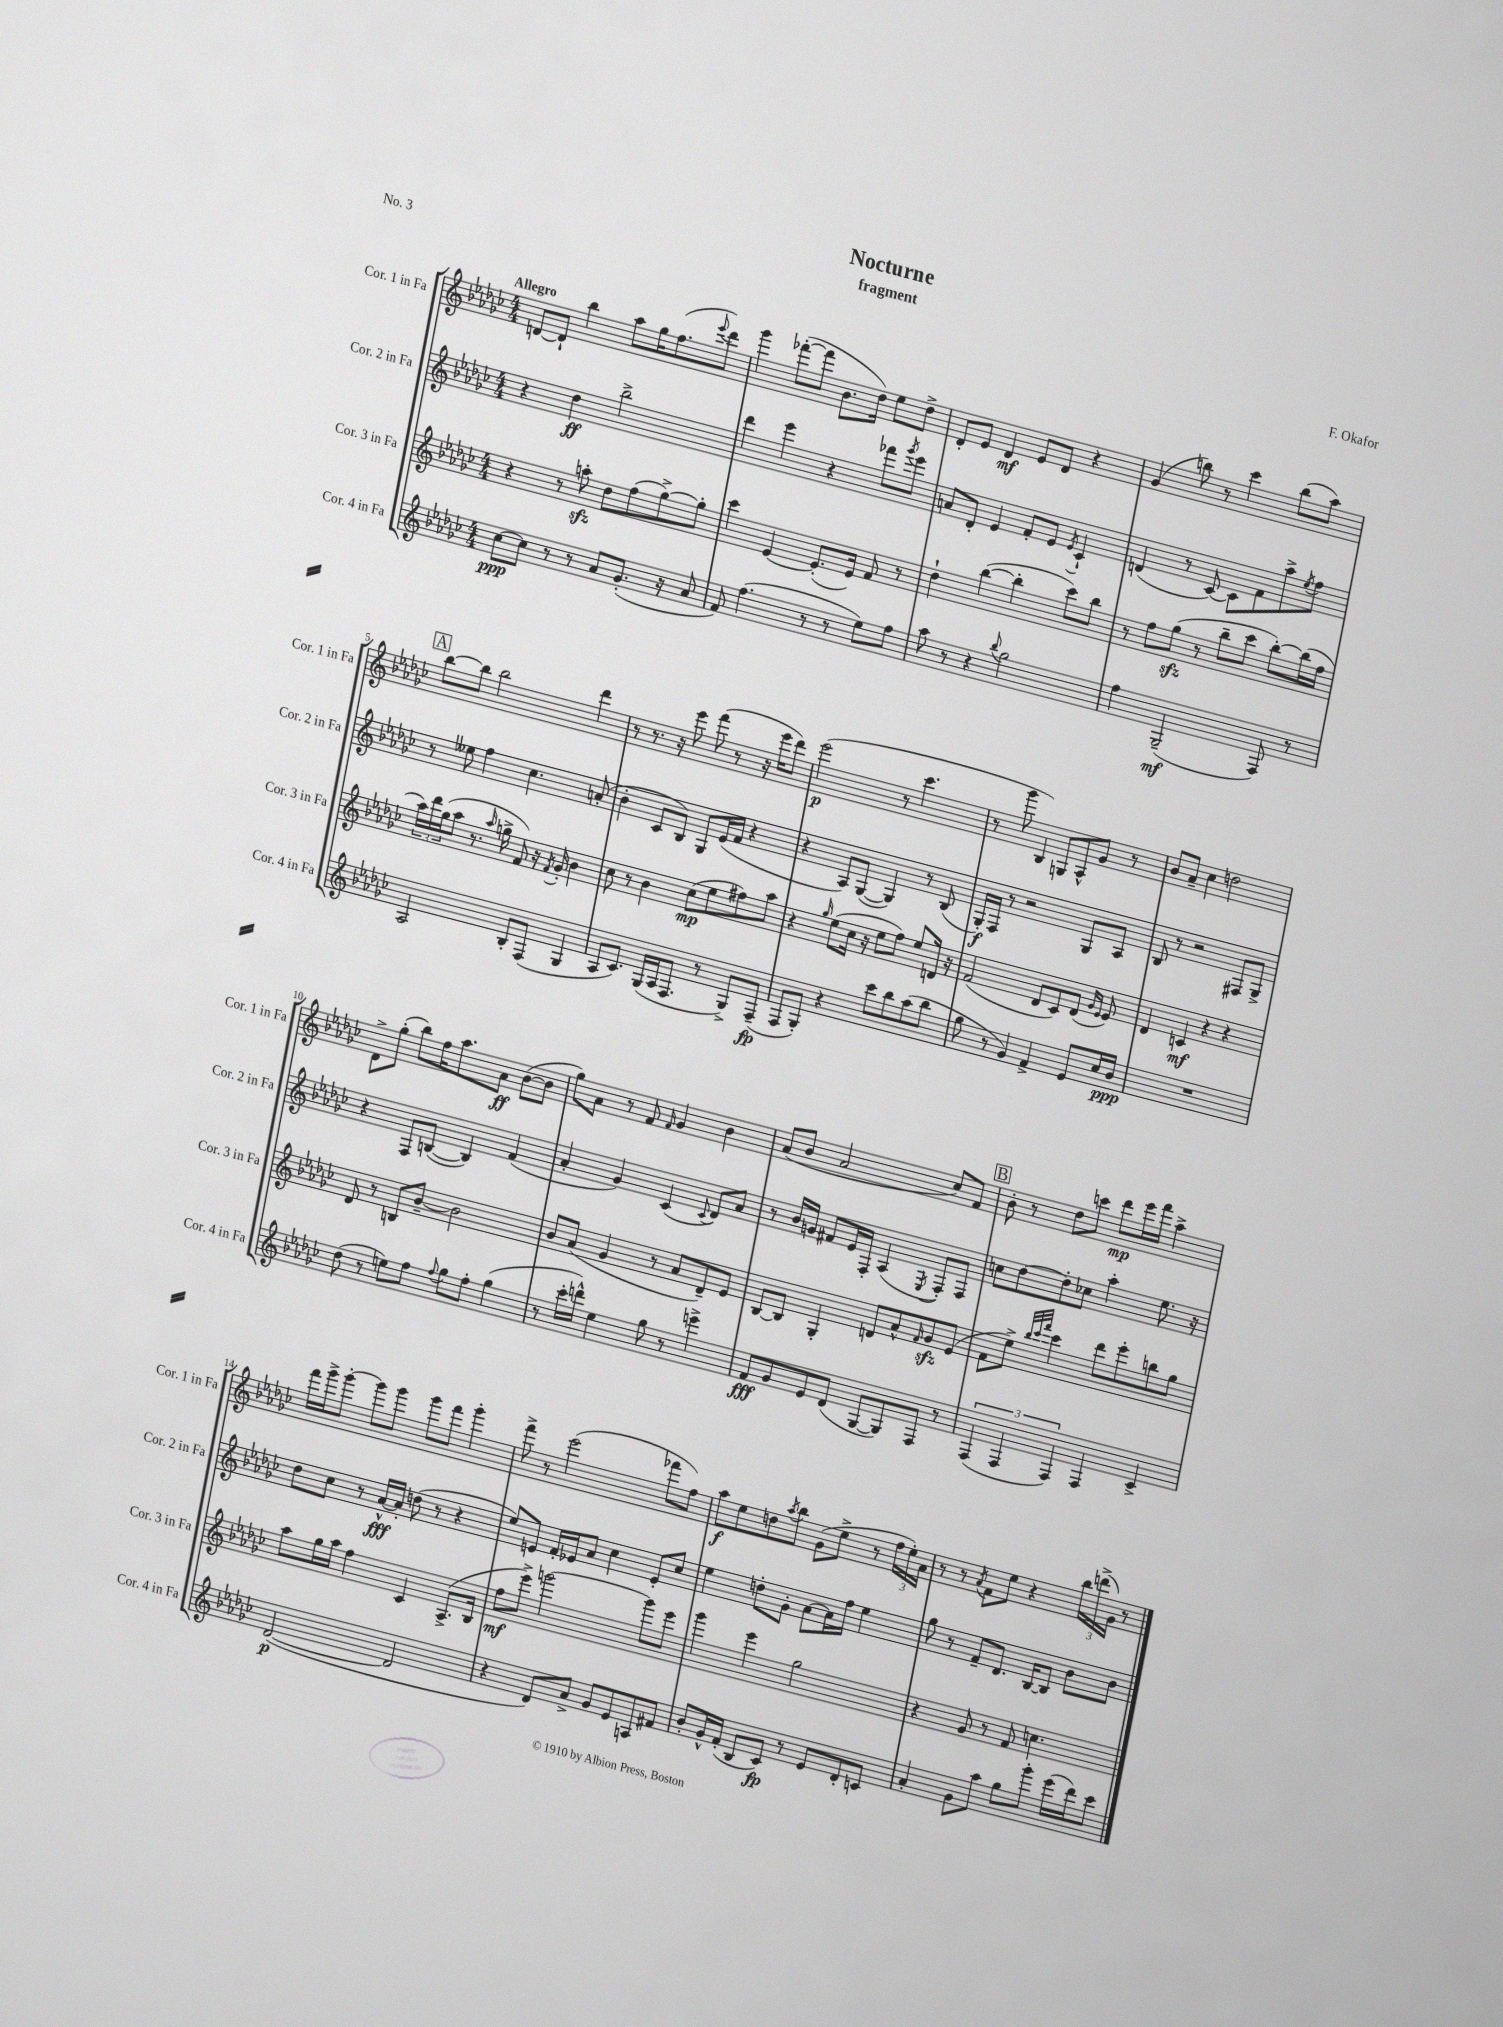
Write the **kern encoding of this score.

**kern	**dynam	**kern	**dynam	**kern	**dynam	**kern	**dynam
*part4	*part4	*part3	*part3	*part2	*part2	*part1	*part1
*staff4	*staff4	*staff3	*staff3	*staff2	*staff2	*staff1	*staff1
*I"Cor. 4 in Fa	*	*I"Cor. 3 in Fa	*	*I"Cor. 2 in Fa	*	*I"Cor. 1 in Fa	*
*I'Cor. 4 in Fa	*	*I'Cor. 3 in Fa	*	*I'Cor. 2 in Fa	*	*I'Cor. 1 in Fa	*
*clefG2	*	*clefG2	*	*clefG2	*	*clefG2	*
*k[b-e-a-d-g-c-]	*	*k[b-e-a-d-g-c-]	*	*k[b-e-a-d-g-c-]	*	*k[b-e-a-d-g-c-]	*
*M4/4	*	*M4/4	*	*M4/4	*	*M4/4	*
=1	=1	=1	=1	=1	=1	=1	=1
!	!	!	!	!	!	!LO:TX:a:B:t=Allegro	!
[8cc-\L	ppp	4r	.	4r	.	[8dn/L	.
8cc-\J]	.	.	.	.	.	8d`/J]	.
8r	.	8r	.	4dd-\	ff	4bb-\	.
8r	.	8aanzz'\	.	.	.	.	.
8a-/L	.	8dd-\L	.	2bb-^\	.	8aa-\L	.
(8.g-'/J	.	(8ff\	.	.	.	16gg-\K	.
.	.	.	.	.	.	(8.ff\	.
.	.	[8gg-^\)	.	.	.	.	.
16r	.	.	.	.	.	.	.
.	.	.	.	.	.	8qqeee-/	.
8a-/	.	8gg-'\J]	.	.	.	8ddd-\J)	.
=2	=2	=2	=2	=2	=2	=2	=2
8f/)	.	4ccc-\	.	4ddd-\	.	4ggg-\	.
(4.ff\	.	.	.	.	.	.	.
.	.	[4e-/	.	4eee-\	.	([8fff-X'\L	.
.	.	.	.	.	.	8fff-\J]	.
8r	.	(8.e-'/L]	.	4r	.	8.b-\L	.
8r	.	.	.	.	.	.	.
.	.	16e-/Jk)	.	.	.	16dd-\Jk)	.
8ee-\L)	.	8f/	.	8fff-X\L	.	8ee-\L	.
.	.	.	.	8qggg-/	.	.	.
8ff\J	.	8r	.	8eee-\J	.	8dd-^\J	.
=3	=3	=3	=3	=3	=3	=3	=3
8aa-\	.	4dd-`\	.	8an/L	.	8d-'/L	.
8r	.	.	.	8d-'/J	.	8e-/J	.
4r	.	([4bb-\	.	4e-/	.	4d-/	mf
8qqbb-/	.	.	.	.	.	.	.
2gg-\	.	4bb-'\]	.	8f'/L	.	8e-/L	.
.	.	.	.	8e-/J	.	8d-/J	.
.	.	.	.	8qe-/	.	.	.
.	.	8ccc-\L)	.	4c-`/	.	4r	.
.	.	8bb-\J	.	.	.	.	.
=4	=4	=4	=4	=4	=4	=4	=4
4ff\	.	8r	.	(4dn/	.	(4g-/	.
.	.	8ff\L	.	.	.	.	.
(2G-~/	mf	(8gg-zz\J	.	8r	.	8bbn\)	.
.	.	8r	.	[8c-/)	.	8r	.
.	.	8bb-~\L	.	8c-\L]	.	4ccc-\	.
.	.	8ccc-\J	.	8f\	.	.	.
8F/)	.	[8bb-'\L)	.	8aa-^\	.	(8bb\L	.
.	.	.	.	8qee-/	.	.	.
8r	.	(16bb-\L]	.	8ff\J	.	8aa-\J)	.
.	.	16ff\JJ	.	.	.	.	.
!!LO:LB:g=z
!!LO:REH:place=s1:t=A
=5	=5	=5	=5	=5	=5	=5	=5
2A-/	.	24aa-\LL)	.	8r	.	[8bb-\L	.
.	.	24ddd-\	.	.	.	.	.
.	.	(24gg-\J	.	.	.	.	.
.	.	8aa-\J	.	8ee--X\	.	8bb-\J]	.
.	.	8.r	.	4ff\	.	2bb-\	.
.	.	16qqaa-/	.	.	.	.	.
.	.	16ggn^\	.	.	.	.	.
8B-'/L	.	8f/)	.	4.cc-\	.	.	.
(8F/J	.	16r	.	.	.	.	.
.	.	8qf/	.	.	.	.	.
.	.	16g-'/	.	.	.	.	.
4G-/	.	4b-\	.	.	.	4ddd-\	.
.	.	.	.	(8an'/	.	.	.
=6	=6	=6	=6	=6	=6	=6	=6
8A-/L	.	8cc-\	.	4b-'\	.	8r	.
8.c-/J)	.	8r	.	.	.	8.r	.
.	.	4b-\	.	8c-/L	.	.	.
(16G-/LL	.	.	.	.	.	16r	.
16A-/J	.	.	.	8B-/J)	.	8eee-\	.
8.F/J	.	.	.	.	.	.	.
.	.	(8cc-\L	mp	8G-/L	.	(8fff\	.
8r	.	8ee-\	.	(16e-/L	.	8r	.
.	.	.	.	16f/JJ	.	.	.
8G-^/L)	.	8ff#X\)	.	4r	.	16r	.
.	.	.	.	.	.	16eee-\KL	.
(8F~/J	fp	8aa-\J	.	.	.	8ddd-\J)	.
=7	=7	=7	=7	=7	=7	=7	=7
8F/L	.	4r	.	4r	.	(2eee-\	p
8G-'/J)	.	.	.	.	.	.	.
.	.	16qqgg-/	.	.	.	.	.
4r	.	(8ee-\L	.	8A-/L)	.	.	.
.	.	16cc-\Jk	.	([8G-/J	.	.	.
.	.	16r	.	.	.	.	.
8ccc-\L	.	8ee-\L	.	4G-/])	.	8r	.
8bb-\	.	8ff\J)	.	.	.	4.ccc-\	.
(8aa-\	.	8ee-/L	.	8r	.	.	.
8bb-\J	.	16dn/Jk	.	(8B-/	.	.	.
.	.	16r	.	.	.	.	.
=8	=8	=8	=8	=8	=8	=8	=8
8gg-\	.	(2f/	.	16G-'/LL)	f	8r	.
.	.	.	.	16F/JJ	.	.	.
8r	.	.	.	8r	.	8ggg-\	.
4g-/)	.	.	.	2r	.	4B-/)	.
4f^/	.	8d-/L	.	.	.	8Gn/L	.
.	.	8c-/)	.	.	.	8A-^^/	.
8e-/L	.	(8d-/J	.	8G-/L	.	8g-/J	.
.	.	16qqg-/LL	.	.	.	.	.
.	.	16qqe-/JJ	.	.	.	.	.
16cc-/L	.	8e-/)	.	8A-/J	.	8r	.
16b-/JJ	ppp	.	.	.	.	.	.
=9	=9	=9	=9	=9	=9	=9	=9
1r	.	4d-/	.	8B-/	.	8b-/L	.
.	.	.	.	8r	.	8a-~/J	.
.	.	4cn/	mf	2r	.	4cc-\	.
.	.	4r	.	.	.	2ddn\	.
.	.	4r	.	8F#X/L	.	.	.
.	.	.	.	8G-^/J	.	.	.
!!LO:LB:g=z
=10	=10	=10	=10	=10	=10	=10	=10
(8dd-\	.	8d-/	.	4r	.	8d-^\L	.
8r	.	8r	.	.	.	(8gg-'\J	.
8een\L)	.	8Bn/L	.	8F/L	.	8bb-\L)	.
8ff\J	.	[8b-~/J	.	([8Bn/J	.	16ff\K	.
.	.	.	.	.	.	8.aa-\	.
8qqff/	.	.	.	.	.	.	.
8gg-\L	.	2b-\]	.	4B/])	.	.	.
8ff'\J	.	.	.	.	.	8a-\J	ff
(4gg-\	.	.	.	(4f/	.	([8b-\L	.
.	.	.	.	.	.	8b-\J]	.
=11	=11	=11	=11	=11	=11	=11	=11
8r	.	8b-/L	.	4a-'/	.	8gg-\L)	.
16ccc-'\LL	.	(8a-/J	.	.	.	8a-\J	.
16dddn^^\JJ)	.	.	.	.	.	.	.
4ee-\	.	4g-/	.	4g-/)	.	8r	.
.	.	.	.	.	.	8f/	.
.	.	.	.	.	.	16qqf/	.
8gg-\	.	8r	.	(4c-/	.	4g-/	.
8r	.	8a-/L	.	.	.	.	.
.	.	.	.	8qqc-/	.	.	.
4eeen^\	.	8d-~/)	.	8d-/L)	.	4b-\	.
.	.	8e-/J	.	8a-/J	.	.	.
=12	=12	=12	=12	=12	=12	=12	=12
8f/L	fff	[8B-/L	.	8r	.	(8a-/L	.
8g-/	.	8B-/J]	.	16b-/LL	.	8b-/J	.
.	.	.	.	16gn/JJ	.	.	.
8e-/	.	4G-'/	.	8f#X/L	.	2a-/	.
(8d-/J	.	.	.	16e-/L	.	.	.
.	.	.	.	16F'/JJ	.	.	.
[8G-/L	.	8dn/L	.	(4A-/	.	.	.
8G-/])	.	8a-^^/	.	.	.	.	.
.	.	16qqf/	.	8qE-/	.	.	.
8F/J	.	8g-zz/	.	8F'/L)	.	8cc-/L)	.
8r	.	(8e-/J	.	8F/J	.	8f/J	.
!!LO:REH:place=s1:t=B
=13	=13	=13	=13	=13	=13	=13	=13
(6F/	.	8f\L	.	8ccn\L	.	8b-'\	.
.	.	8ee-^\J)	.	[8dd-\	.	8r	.
6F/	.	.	.	.	.	.	.
.	.	32qqbb-/LLL	.	.	.	.	.
.	.	32qqccc-/	.	.	.	.	.
.	.	32qqfff/JJJ	.	.	.	.	.
.	.	4ccc-\	.	8dd-'\]	.	8dd-\L	.
6F/)	.	.	.	.	.	.	.
.	.	.	.	8cc-X\J	.	8cccn\J	.
4F/	.	8ddd-\L	.	4aa-'\	.	8ddd-\L	mp
.	.	8eee-'\	.	.	.	16eee-\L	.
.	.	.	.	.	.	16fff\JJ	.
4c-^/	.	8bbn\	.	8.ee-\	.	4aa-^\	.
.	.	8gg-\J	.	.	.	.	.
.	.	.	.	16r	.	.	.
!!LO:LB:g=z
=14	=14	=14	=14	=14	=14	=14	=14
([2d-/	p	8aa-\L	.	8dd-\L	.	16fff\LL	.
.	.	.	.	.	.	16ggg-^\J	.
.	.	16gg-\L	.	8cc-\J	.	[8ggg-'\J	.
.	.	16aa-\JJ	.	.	.	.	.
.	.	4ff\	.	8r	.	8ggg-\L]	.
.	.	.	.	[16a-^^/LL	fff	8ggg-\J	.
.	.	.	.	16a-'/JJ]	.	.	.
2d-/]	.	4c-/	.	(8ddn\	.	8ggg-\L	.
.	.	.	.	8r	.	8fff\J	.
.	.	(8.A-^/L	.	4r	.	4ggg-'\	.
.	.	16B-/Jk	.	.	.	.	.
=15	=15	=15	=15	=15	=15	=15	=15
4r	.	8ff\L	mf	8ee-/L)	.	8fff^\	.
.	.	8eee-^\J)	.	8en/J	.	8r	.
8d-/L)	.	[2gggn\	.	16f'/LL	.	(2eee-\	.
.	.	.	.	16e-X/J	.	.	.
8a-^/J	.	.	.	8a-/J	.	.	.
8g-/L	.	.	.	4cc-\	.	.	.
8e-/	.	.	.	.	.	.	.
8An/	.	8ggg\L]	.	8e-'/L	.	8fff-X\L	.
8f#X/J	.	8eee-\J	.	8cc-/J	.	8ff\J)	.
=16	=16	=16	=16	=16	=16	=16	=16
8b-'/L	.	4ggg-\	.	4ee-\	.	8aa-\L	f
16g-^^/L	.	.	.	.	.	8ee-\	.
(16f'/JJ	.	.	.	.	.	.	.
8B-/L	.	4eee-\	.	8ddn'\L	.	8ddn\	.
.	.	.	.	.	.	8qaa-/	.
8c-/J)	fp	.	.	8g-'\J	.	8bb-\J	.
8r	.	2gg-\	.	[8a-\L	.	(8g-\L	.
8e-/L	.	.	.	16a-\L]	.	8ee-^\J	.
.	.	.	.	16ff\JJ	.	.	.
8d-'/	.	.	.	4ee-\	.	8r	.
8cn/J	.	.	.	.	.	24ff\LL	.
.	.	.	.	.	.	24ee-'\)	.
.	.	.	.	.	.	24a-\JJ	.
=17	=17	=17	=17	=17	=17	=17	=17
4a-'/	.	4r	.	8gg-\	.	8r	.
.	.	.	.	8r	.	8r	.
.	.	.	.	.	.	8qa-/	.
8g-\L	.	8g-/	.	8f~/L	.	8f\L	.
8aa-\J	.	8r	.	8.d-/J	.	8ee-\J	.
8gg-\L	.	8f/	.	.	.	4r	.
.	.	.	.	[16B-/KL	.	.	.
8ggg-'\J	.	4.ccn\	.	8B-/J]	.	.	.
(16eee-\LL	.	.	.	8b-\L	.	24bb-\LL	.
.	.	.	.	.	.	(24dddn^\	.
16ddd-\J)	.	.	.	.	.	.	.
.	.	.	.	.	.	24g-\JJ)	.
8ccc-\J	.	.	.	8b-\J	.	8r	.
==	==	==	==	==	==	==	==
*-	*-	*-	*-	*-	*-	*-	*-
